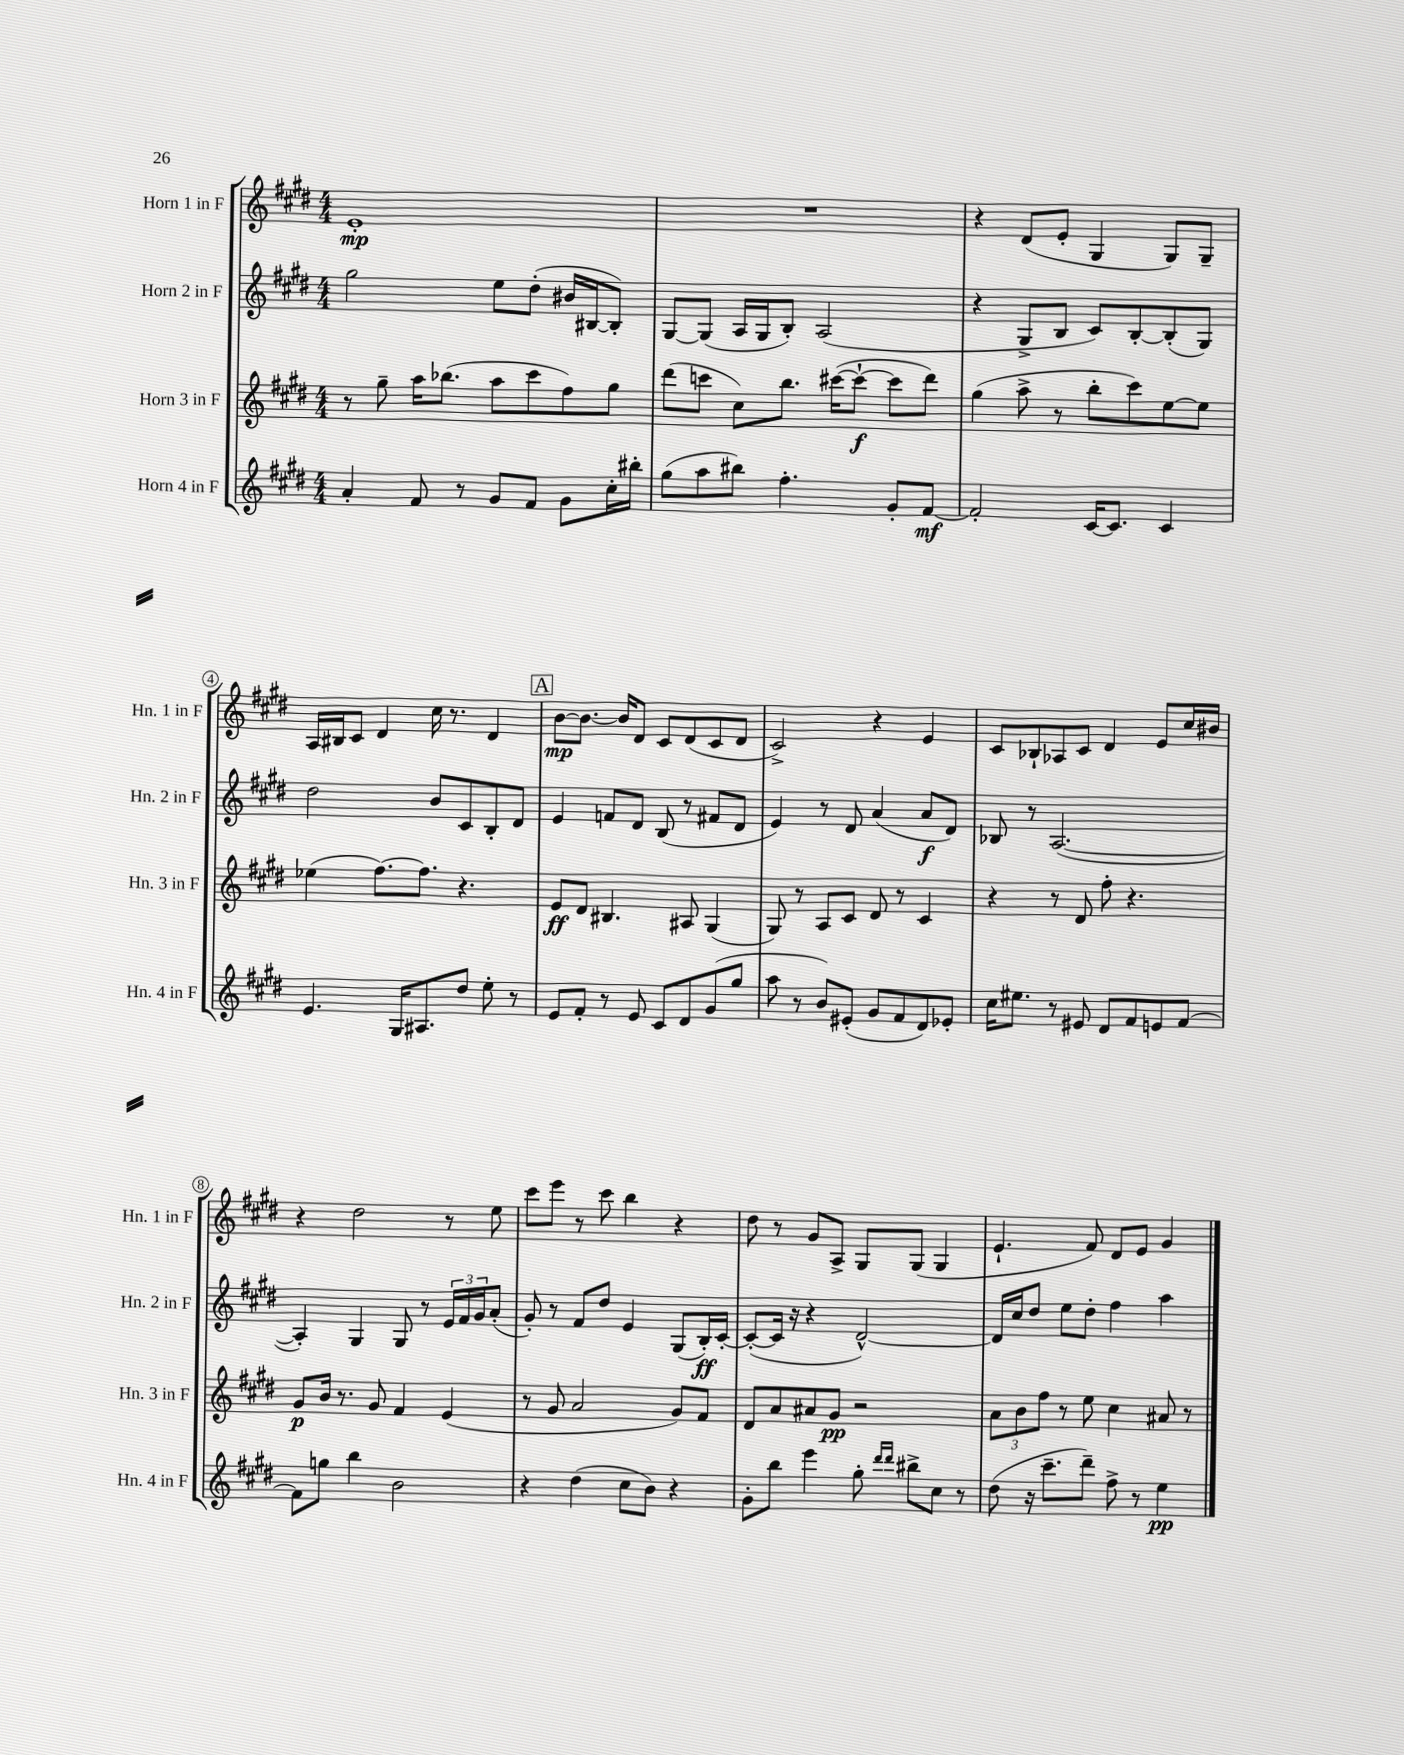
<<
\new StaffGroup <<
\new Staff = "s0" \with { instrumentName = "Horn 1 in F" shortInstrumentName = "Hn. 1 in F" } {
    \clef treble \key e \major \numericTimeSignature \time 4/4
    e'1-.\mp |
    R1 |
    r4 dis'8( e'8-. gis4 gis8) gis8-- |
    a16 bis16 cis'8 dis'4 cis''16 r8. dis'4 |
    \mark \markup { \box "A" } b'8~\mp b'8.~ b'16 dis'8 cis'8 dis'8( cis'8 dis'8 |
    cis'2->) r4 e'4 |
    cis'8 bes8-! aes8 cis'8 dis'4 e'8 cis''16 bis'16 |
    r4 dis''2 r8 e''8 |
    cis'''8 e'''8 r8 cis'''8 b''4 r4 |
    dis''8 r8 gis'8 a8-> gis8 gis8( gis4 |
    e'4.-! fis'8) dis'8 e'8 gis'4 \bar "|." |
}
\new Staff = "s1" \with { instrumentName = "Horn 2 in F" shortInstrumentName = "Hn. 2 in F" } {
    \clef treble \key e \major \numericTimeSignature \time 4/4
    gis''2 e''8 dis''8-.( bis'16 bis16~ bis8-.) |
    gis8~ gis8( a16 gis16 b8-.) a2( |
    r4 gis8-> b8 cis'8) b8~-. b8-.( gis8) |
    dis''2 b'8 cis'8 b8-. dis'8 |
    \mark \markup { \box "A" } e'4 f'8 dis'8 b8( r8 fis'8 dis'8 |
    e'4) r8 dis'8 a'4( a'8\f dis'8) |
    bes8 r8 a2.~( |
    a4-.) gis4 gis8 r8 \tuplet 3/2 { e'16 fis'16 gis'16 } a'8-.( |
    gis'8-.) r8 fis'8 dis''8 e'4 gis8( b16-.\ff) cis'16~-. |
    cis'8~-.( cis'16 r16 r4 dis'2~-^) |
    dis'16 cis''16 dis''8 e''8 dis''8-. fis''4 a''4 \bar "|." |
}
\new Staff = "s2" \with { instrumentName = "Horn 3 in F" shortInstrumentName = "Hn. 3 in F" } {
    \clef treble \key e \major \numericTimeSignature \time 4/4
    r8 gis''8-- a''16 bes''8.( a''8 cis'''8 fis''8) gis''8 |
    dis'''8( c'''8 cis''8) b''8. cis'''16~( cis'''8~-!\f cis'''8 dis'''8) |
    gis''4( a''8-> r8 b''8-. cis'''8) e''8~ e''8 |
    ees''4( fis''8.~) fis''8. r4. |
    \mark \markup { \box "A" } e'8\ff dis'8 bis4. ais8 gis4( |
    gis8) r8 a8 cis'8 dis'8 r8 cis'4 |
    r4 r8 dis'8 fis''8-. r4. |
    gis'8\p b'16 r8. gis'8 fis'4 e'4( |
    r8 gis'8 a'2 gis'8) fis'8 |
    dis'8 a'8 ais'8 gis'8\pp r2 |
    \tuplet 3/2 { a'8 b'8 fis''8 } r8 e''8 cis''4 ais'8 r8 \bar "|." |
}
\new Staff = "s3" \with { instrumentName = "Horn 4 in F" shortInstrumentName = "Hn. 4 in F" } {
    \clef treble \key e \major \numericTimeSignature \time 4/4
    a'4-. fis'8 r8 gis'8 fis'8 gis'8 cis''16-. bis''16-. |
    gis''8( a''8 bis''8) fis''4.-. gis'8-. fis'8~\mf |
    fis'2-. cis'16~ cis'8. cis'4 |
    e'4. gis16 ais8. dis''8 e''8-. r8 |
    \mark \markup { \box "A" } e'8 fis'8-. r8 e'8 cis'8 dis'8 gis'8( gis''8 |
    a''8 r8 b'8) eis'8-.( gis'8 fis'8 dis'8) ees'8-. |
    cis''16 eis''8. r8 eis'8 dis'8 fis'8 e'8 fis'8~ |
    fis'8 g''8 b''4 b'2 |
    r4 dis''4( cis''8 b'8) r4 |
    gis'8-. b''8 e'''4 gis''8-. \grace { dis'''16 dis'''16 } bis''8-> cis''8 r8 |
    dis''8( r16 cis'''8.-- dis'''8--) fis''8-> r8 e''4\pp \bar "|." |
}
>>
>>
\layout { \context { \Score \override BarNumber.stencil = #(make-stencil-circler 0.1 0.3 ly:text-interface::print) } }
